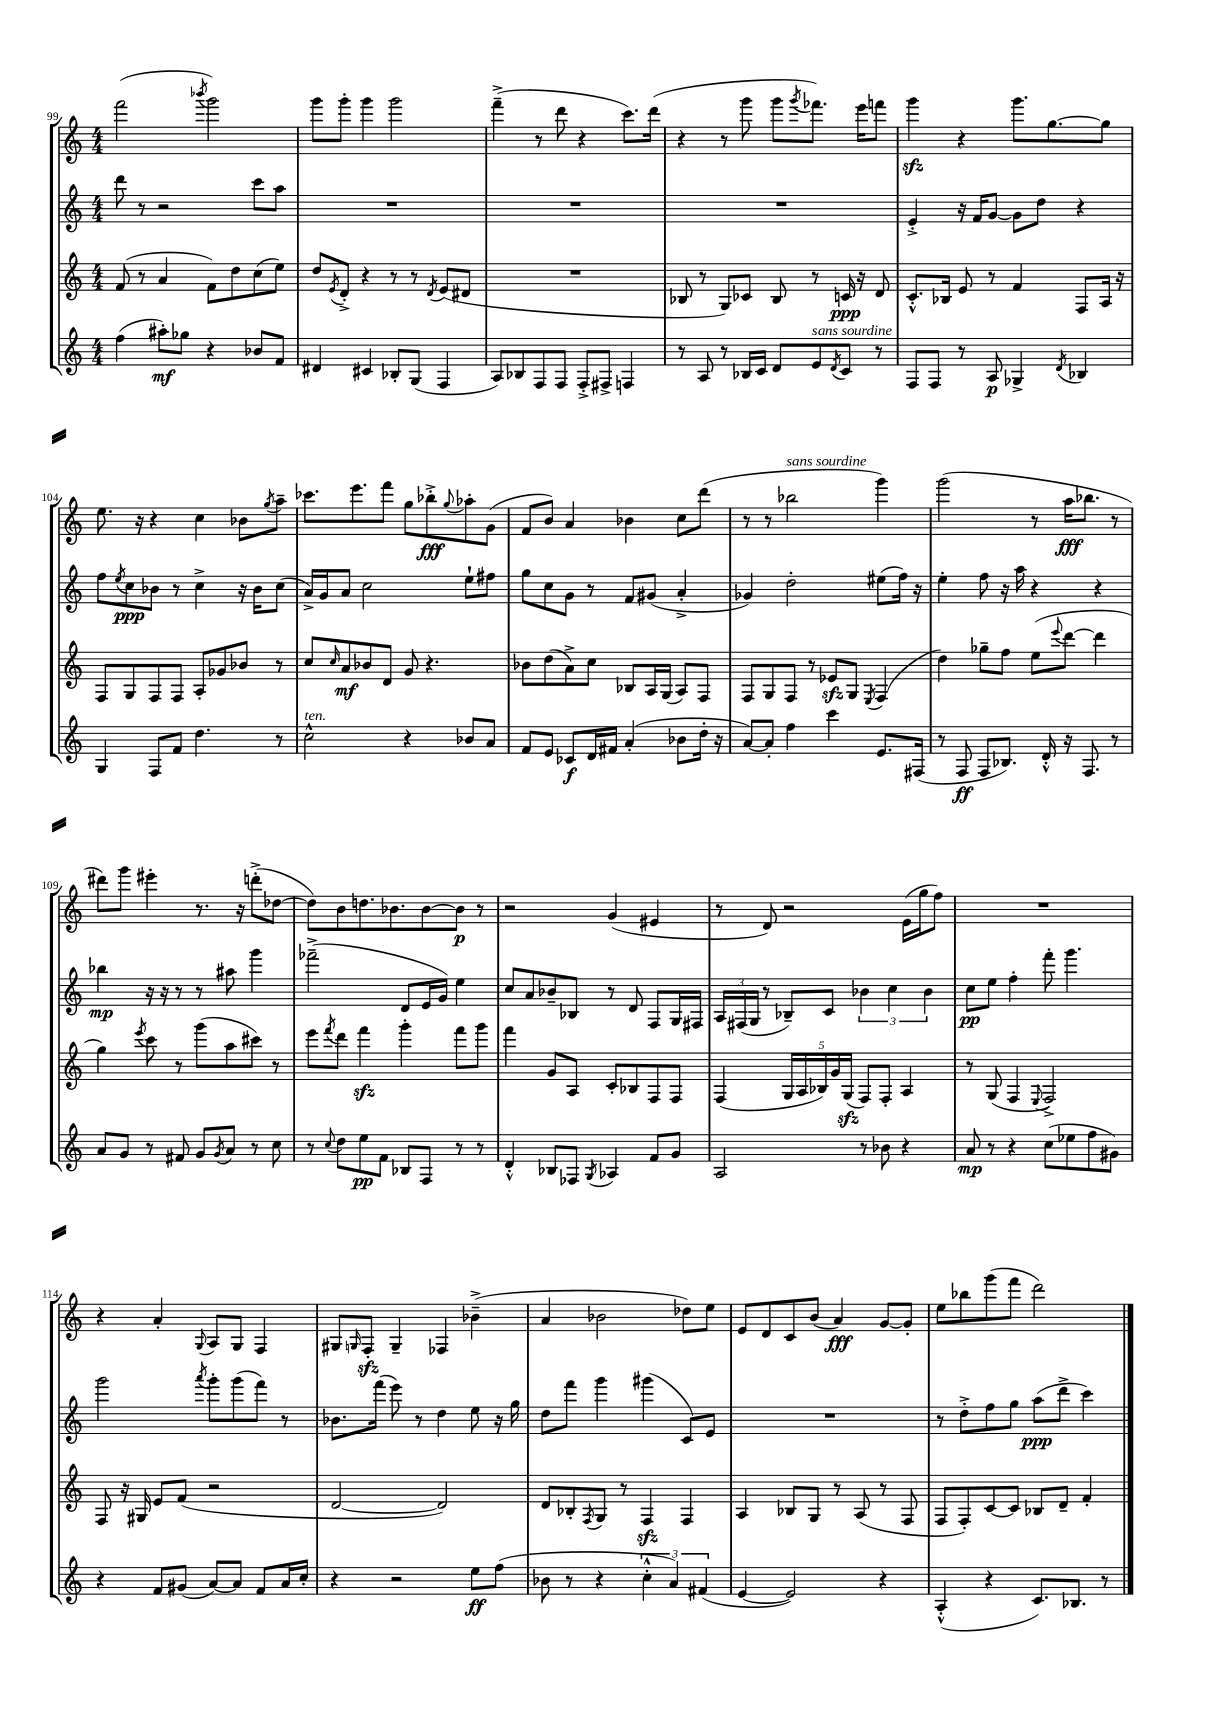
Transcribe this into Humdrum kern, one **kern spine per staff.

**kern	**kern	**kern	**kern
*staff4	*staff3	*staff2	*staff1
*clefG2	*clefG2	*clefG2	*clefG2
*k[]	*k[]	*k[]	*k[]
*M4/4	*M4/4	*M4/4	*M4/4
(4ff	(8f	8ddd	(2fff
.	8r	8r	.
8aa#')	4a	2r	.
8gg-	.	.	.
.	.	.	8qbbb-
4r	8f)	.	2ggg)
.	8dd	.	.
8b-	(8cc	8ccc	.
8f	8ee)	8aa	.
=	=	=	=
4d#	8dd	1r	8ggg
.	8qe	.	.
.	8d'^	.	8ggg'
4c#	4r	.	4ggg
8B-'	8r	.	2ggg
(8G	8r	.	.
.	8qd	.	.
4F	(8e	.	.
.	8d#	.	.
=	=	=	=
8A)	1r	1r	(4fff~^
8B-	.	.	.
8F	.	.	8r
8F	.	.	8ddd
8F'^	.	.	4r
8F#^	.	.	.
4F	.	.	8.ccc)
.	.	.	(16ddd
=	=	=	=
8r	8B-	1r	4r
8A	8r	.	.
8r	8G)	.	8r
16B-	8c-	.	8ggg
16c	.	.	.
8d	8B-	.	8ggg
.	.	.	8qggg
8e	8r	.	8.fff-)
8qd	.	.	.
8c	16c	.	.
.	16r	.	16eee
8r	8d	.	8fff
=	=	=	=
8F	8.c'^^	4e'^	4ggg
8F	.	.	.
.	16B-	.	.
8r	8e	16r	4r
.	.	16f	.
8A	8r	[8g	.
4G-^	4f	8g]	8.ggg
.	.	8dd	.
.	.	.	[8.gg
8qd	.	.	.
4B-	8F	4r	.
.	16A	.	8gg]
.	16r	.	.
=	=	=	=
4G	8F	8ff	8.ee
.	.	8qee	.
.	8G	8cc	.
.	.	.	16r
8F	8F	8b-	4r
8f	8F	8r	.
4.dd	8A'	4cc^	4cc
.	8g-	.	.
.	8b-	16r	8b-
.	.	16b-	.
.	.	.	8qgg
8r	8r	(8cc	8aa~
=	=	=	=
2cc^^	8cc	16a^)	8.ccc-
.	.	16g	.
.	16qqcc	.	.
.	8a	8a	.
.	.	.	8.eee
.	8b-	2cc	.
.	8d	.	8fff
4r	8g	.	8gg
.	4.r	.	8bb-'^
.	.	.	8qqgg
8b-	.	8ee`	8aa-'
8a	.	8ff#	(8g
=	=	=	=
8f	8b-	8gg	8f
8e	(8dd	8cc	8b)
8c-	8a^)	8g	4a
16d	8cc	8r	.
16f#	.	.	.
(4a'	8B-	8f	4b-
.	16A	(8g#	.
.	(16G	.	.
8b-	8A)	4a'^	8cc
16dd'	8F	.	(8ddd
16r	.	.	.
=	=	=	=
[8a)	8F	4g-)	8r
8a']	8G	.	8r
4ff	8F	2dd'	2bb-
.	8r	.	.
4ccc	8e-	.	.
.	8G	.	.
.	8qE	.	.
8.e	(4F	(8ee#	4ggg)
.	.	16ff)	.
(16F#	.	16r	.
=	=	=	=
8r	4dd)	4ee'	(2ggg
8F	.	.	.
8F	8gg-~	8ff	.
8.B-)	8ff	16r	.
.	.	16aa	.
.	(8ee	4r	8r
16d'^^	.	.	.
.	8qqeee	.	.
16r	[8ddd	.	16aa
8.F	.	.	8.bb-
.	4ddd]	4r	.
8r	.	.	8r
=	=	=	=
8a	4gg)	4bb-	8ddd#)
8g	.	.	8ggg
.	8qeee	.	.
8r	8ccc	16r	4eee#'
.	.	16r	.
8f#	8r	8r	.
8g	(8ggg	8r	8.r
8qg	.	.	.
8a	8aa	8aa#	.
.	.	.	16r
8r	8ccc#)	4ggg	(8ddd'^
8cc	8r	.	[8dd-
=	=	=	=
8r	8eee	(2fff-~^	8dd-])
8qqcc	8qfff	.	.
8dd	8ddd	.	8b
8ee	4fff	.	8.dd
8f	.	.	.
.	.	.	8.b-
8B-	4ggg'	8d	.
8F	.	16e	[8b-
.	.	16g)	.
8r	8fff	4ee	8b-]
8r	8ggg	.	8r
=	=	=	=
4d'^^	4fff	8cc	2r
.	.	8a	.
8B-	8g	8b-~	.
8F-	8A	8B-	.
8qG	.	.	.
4A-	8c'	8r	(4g
.	8B-	8d	.
8f	8F	8F	4e#
8g	8F	16G	.
.	.	16F#	.
=	=	=	=
2A	(4F	24A	8r
.	.	(24F#	.
.	.	24G	.
.	.	8r	8d)
.	20G	8B-~)	2r
.	20A	.	.
.	20B-)	.	.
.	.	8c	.
.	20g	.	.
.	(20G	.	.
8r	8F)	6b-	.
8b-	8F'	.	.
.	.	6cc	.
4r	4A	.	(16e
.	.	.	16gg
.	.	6b-	.
.	.	.	8ff)
=	=	=	=
8a	8r	8cc	1r
8r	(8G	8ee	.
4r	4F	4ff'	.
.	8qqE	.	.
(8cc	2F^)	8fff'	.
8ee-	.	4.ggg	.
8ff	.	.	.
8g#)	.	.	.
=	=	=	=
4r	8F	2ggg	4r
.	16r	.	.
.	16G#	.	.
8f	8e	.	4a'
(8g#	(8f	.	.
.	.	8qaaa	8qqG
[8a)	2r	8ggg'	8A
8a]	.	(8ggg	8G
8f	.	8fff)	4F
16a	.	8r	.
16cc'	.	.	.
=	=	=	=
4r	[2d	8.b-	8G#
.	.	.	16qqG
.	.	.	8F'
.	.	(16fff	.
2r	.	8eee)	4G~
.	.	8r	.
.	2d])	4dd	4F-
8ee	.	8ee	(4b-~^
(8ff	.	16r	.
.	.	16gg	.
=	=	=	=
8b-	8d	8dd	4a
8r	8B-'	8fff	.
.	8qF	.	.
4r	8G	4ggg	2b-
.	8r	.	.
6cc'^^	4F	(4ggg#	.
6a)	.	.	.
.	4F	8c)	8dd-)
(6f#	.	.	.
.	.	8e	8ee
=	=	=	=
[4e	4A	1r	8e
.	.	.	8d
2e])	8B-	.	8c
.	8G	.	(8b
.	8r	.	4a)
.	(8A	.	.
4r	8r	.	[8g
.	8F	.	8g']
=	=	=	=
(4A'^^	8F	8r	8ee
.	8F')	8dd'^	8bb-
4r	[8c	8ff	(8ggg
.	8c]	8gg	8fff
8.c)	8B-	(8aa	2ddd)
.	8d~	8ddd^	.
8.B-	.	.	.
.	4f'	4ccc)	.
8r	.	.	.
==	==	==	==
*-	*-	*-	*-
